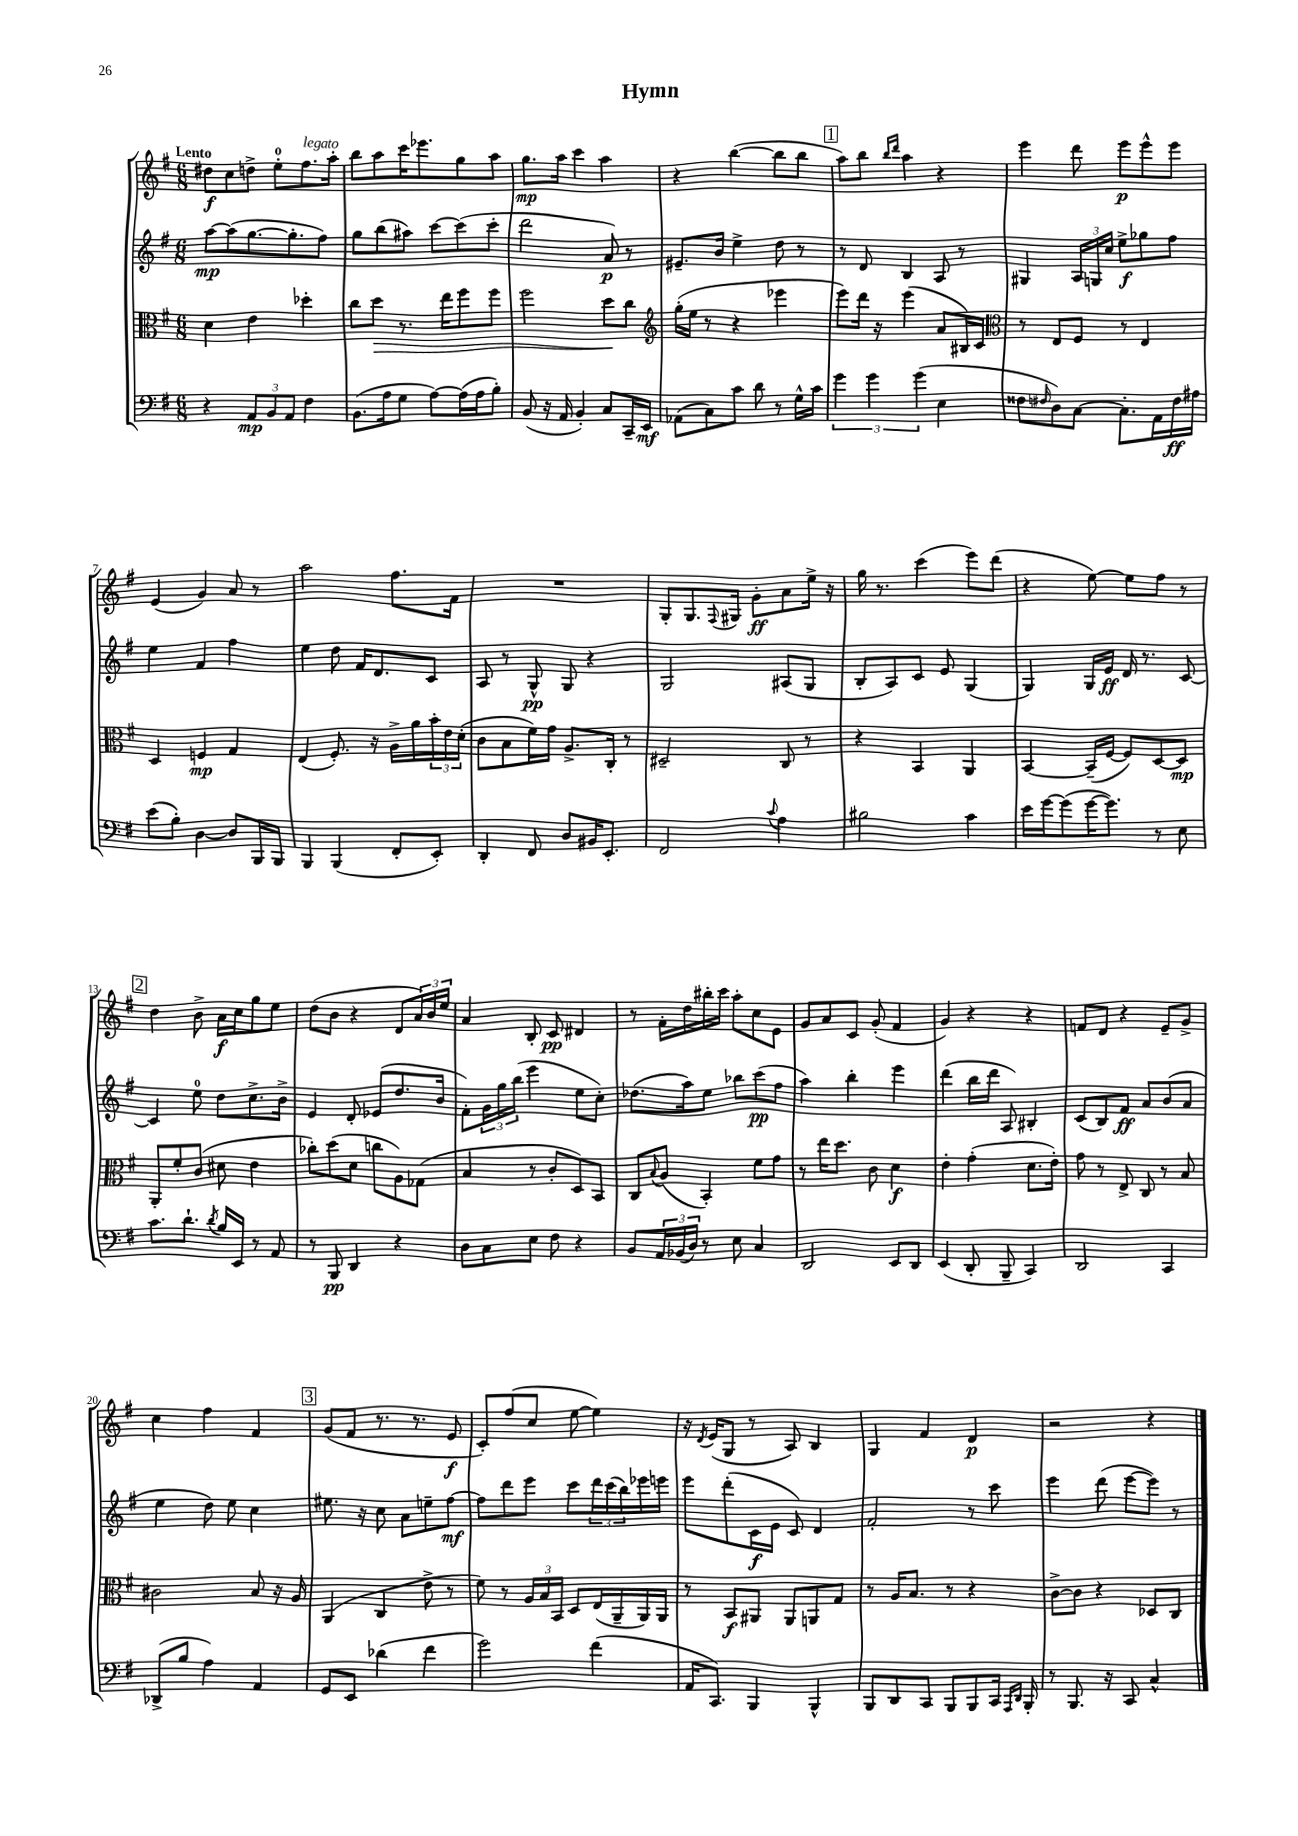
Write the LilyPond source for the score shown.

\header { title = "Hymn" }
<<
\new StaffGroup <<
\new Staff = "s0" {
    \clef treble \key g \major \numericTimeSignature \time 6/8 \tempo "Lento"
    dis''8\f c''8 d''8-> e''8-0-. fis''8.^\markup { \italic "legato" } a''16-. |
    b''8 a''8 c'''16 ees'''8. g''8 a''8 |
    g''8.\mp a''16 c'''4 a''4 |
    r4 b''4~( b''8 b''8 |
    \mark \markup { \box "1" } a''8) b''8 \grace { b''16 d'''16 } a''4 r4 |
    e'''4 d'''8 e'''8\p e'''8-^ e'''8 |
    e'4( g'4) a'8 r8 |
    a''2 fis''8. fis'16 |
    R2. |
    g8-. g8. \appoggiatura { fis8 } gis16 g'8-.\ff a'8 e''16-> r16 |
    g''16 r8. c'''4( e'''8) d'''8( |
    r4 e''8~) e''8 fis''8 r8 |
    \mark \markup { \box "2" } d''4 b'8-> a'16\f c''16 g''8 e''8 |
    d''8( b'8 r4 d'8 \tuplet 3/2 { a'16) b'16 e''16 } |
    a'4 b8-. c'8\pp dis'4 |
    r8 fis'16-. d''16 bis''16-. c'''16 a''8-. c''8 e'8 |
    g'8 a'8 c'8 g'8-.( fis'4 |
    g'4) r4 r4 |
    f'8 d'8 r4 e'8-- g'8-> |
    c''4 fis''4 fis'4 |
    \mark \markup { \box "3" } g'8( fis'8 r8. r8. e'8\f |
    c'8-.) fis''8( c''8 e''8~ e''4) |
    r16 \acciaccatura { d'8 } e'16( g8 r8 a8) b4 |
    g4 fis'4 d'4\p |
    r2 r4 \bar "|." |
}
\new Staff = "s1" {
    \clef treble \key g \major \numericTimeSignature \time 6/8
    a''8~\mp a''8( g''8.~ g''8.-. fis''8) |
    g''8 b''8( ais''8) c'''8~ c'''8( c'''8-. |
    d'''2 a'8\p) r8 |
    eis'8.-- b'16 e''4-> d''8 r8 |
    \mark \markup { \box "1" } r8 d'8 b4 a8 r8 |
    gis4 \tuplet 3/2 { a16 g16 c''16 } e''8->\f ges''8 fis''8 |
    e''4 fis'4 fis''4 |
    e''4 d''8 fis'16 d'8. c'8 |
    a8 r8 g8-^\pp g8 r4 |
    g2 ais8( g8 |
    b8-. a8) c'8 e'8 g4( |
    g4) g16 e'16\ff d'16 r8. c'8~ |
    \mark \markup { \box "2" } c'4 e''8-0 d''8 c''8.-> b'16-> |
    e'4 d'8-. ees'8( d''8. b'16 |
    fis'8-.) \tuplet 3/2 { g'16 g''16 b''16( } e'''4 e''8 c''8-.) |
    des''8.( a''16) e''8 bes''8 c'''8\pp( fis''8 |
    a''4) b''4-. e'''4 |
    d'''4( b''16 d'''16 a8) bis4-. |
    c'8( b8) fis'8\ff a'8 b'8( a'8 |
    e''4 d''8) e''8 c''4 |
    \mark \markup { \box "3" } eis''8. r16 c''8 a'8 e''8-- fis''8~\mf |
    fis''8 d'''8 e'''8 c'''8 \tuplet 3/2 { d'''16 c'''16( b''16) } ees'''16 e'''16 |
    e'''8 d'''8-.( c'16\f e'16 c'8) d'4 |
    fis'2-. r8 c'''8 |
    e'''4 d'''8( e'''8~ e'''8) r8 \bar "|." |
}
\new Staff = "s2" {
    \clef alto \key g \major \numericTimeSignature \time 6/8
    d'4 e'4 des''4-. |
    c''8 d''8\> r8. e''16 fis''8 fis''8 |
    fis''2 d''8\! c''8 |
    \clef treble g''16-.( e''16 r8 r4 ees'''4 |
    \mark \markup { \box "1" } e'''8) d'''16 r16 e'''4( a'8 bis16) c'16 |
    \clef alto r8 e8 fis8 r8 e4 |
    d4 f4\mp g4 |
    e4( fis8.-.) r16 a16-> a'16 \tuplet 3/2 { b'16-. e'16 d'16-.( } |
    c'8 b8 fis'16) g'16 a8.-> c16-. r8 |
    dis2-- c8 r8 |
    r4 b,4 a,4 |
    b,4~ b,16--( fis16~ fis8) d8~ d8\mp |
    \mark \markup { \box "2" } a,8-. fis'8-. c'8( dis'8 e'4 |
    ces''8-.) d''8( d'8 c''8 a8) ges8( |
    b4 r8 c'8-. d8) b,8 |
    c8 \appoggiatura { b8 } a8( b,4-.) fis'8 g'8 |
    r8 e''16 d''8. c'8 d'4\f |
    e'4-. g'4-.( d'8. e'16-.) |
    g'8 r8 e8-> c8 r8 b8 |
    cis'2 b8 r16 a16 |
    \mark \markup { \box "3" } a,4( c4 e'8-> r8 |
    fis'8) r8 \tuplet 3/2 { a16 b16 b,16 } d8 e16( a,16-- a,16) a,16 |
    r8 b,8\f ais,8 ais,8 a,8 g8 |
    r8 a16 b8. r8 r4 |
    c'8~-> c'8 r4 des8 c8 \bar "|." |
}
\new Staff = "s3" {
    \clef bass \key g \major \numericTimeSignature \time 6/8
    r4 \tuplet 3/2 { a,8\mp b,8 a,8 } fis4 |
    b,8.( a16 g8 a8~) a16( a16 b8-.) |
    b,8( r16 a,16 b,4-.) c8 c,16-- e,16\mf |
    aes,8( c8) c'8 d'8 r8 g16-^ c'16 |
    \mark \markup { \box "1" } \tuplet 3/2 { g'4 g'4 g'4( } e4 |
    fisis8 \grace { fis16 } d8) c8~ c8.-. a,16 fis16\ff ais16 |
    e'8( b8-.) d4~ d8 b,,16 b,,16 |
    b,,4 b,,4( fis,8-. e,8-.) |
    d,4-. fis,8 d8 bis,16 e,8.-. |
    fis,2 \appoggiatura { c'8 } a4 |
    bis2 c'4 |
    e'16 g'16~ g'8( g'16~ g'8.) r8 e8 |
    \mark \markup { \box "2" } c'8. d'8.-! \acciaccatura { d'8 } b16 e,16 r8 a,8 |
    r8 b,,8\pp d,4 r4 |
    d8 c8 e8 fis8 r4 |
    b,8 \tuplet 3/2 { a,16 bes,16( d16) } r8 e8 c4 |
    d,2 e,8 d,8 |
    e,4( d,8-. b,,8-- c,4) |
    d,2 c,4 |
    des,8->( b8 a4) a,4 |
    \mark \markup { \box "3" } g,8 e,8 des'4( fis'4 |
    g'2) fis'4( |
    a,16 c,8.) b,,4 b,,4-^ |
    b,,8 d,8 c,8 b,,8 b,,8 c,16 \grace { a,,16 d,16 } b,,16-. |
    r8 b,,8. r16 c,8 c4-^ \bar "|." |
}
>>
>>
